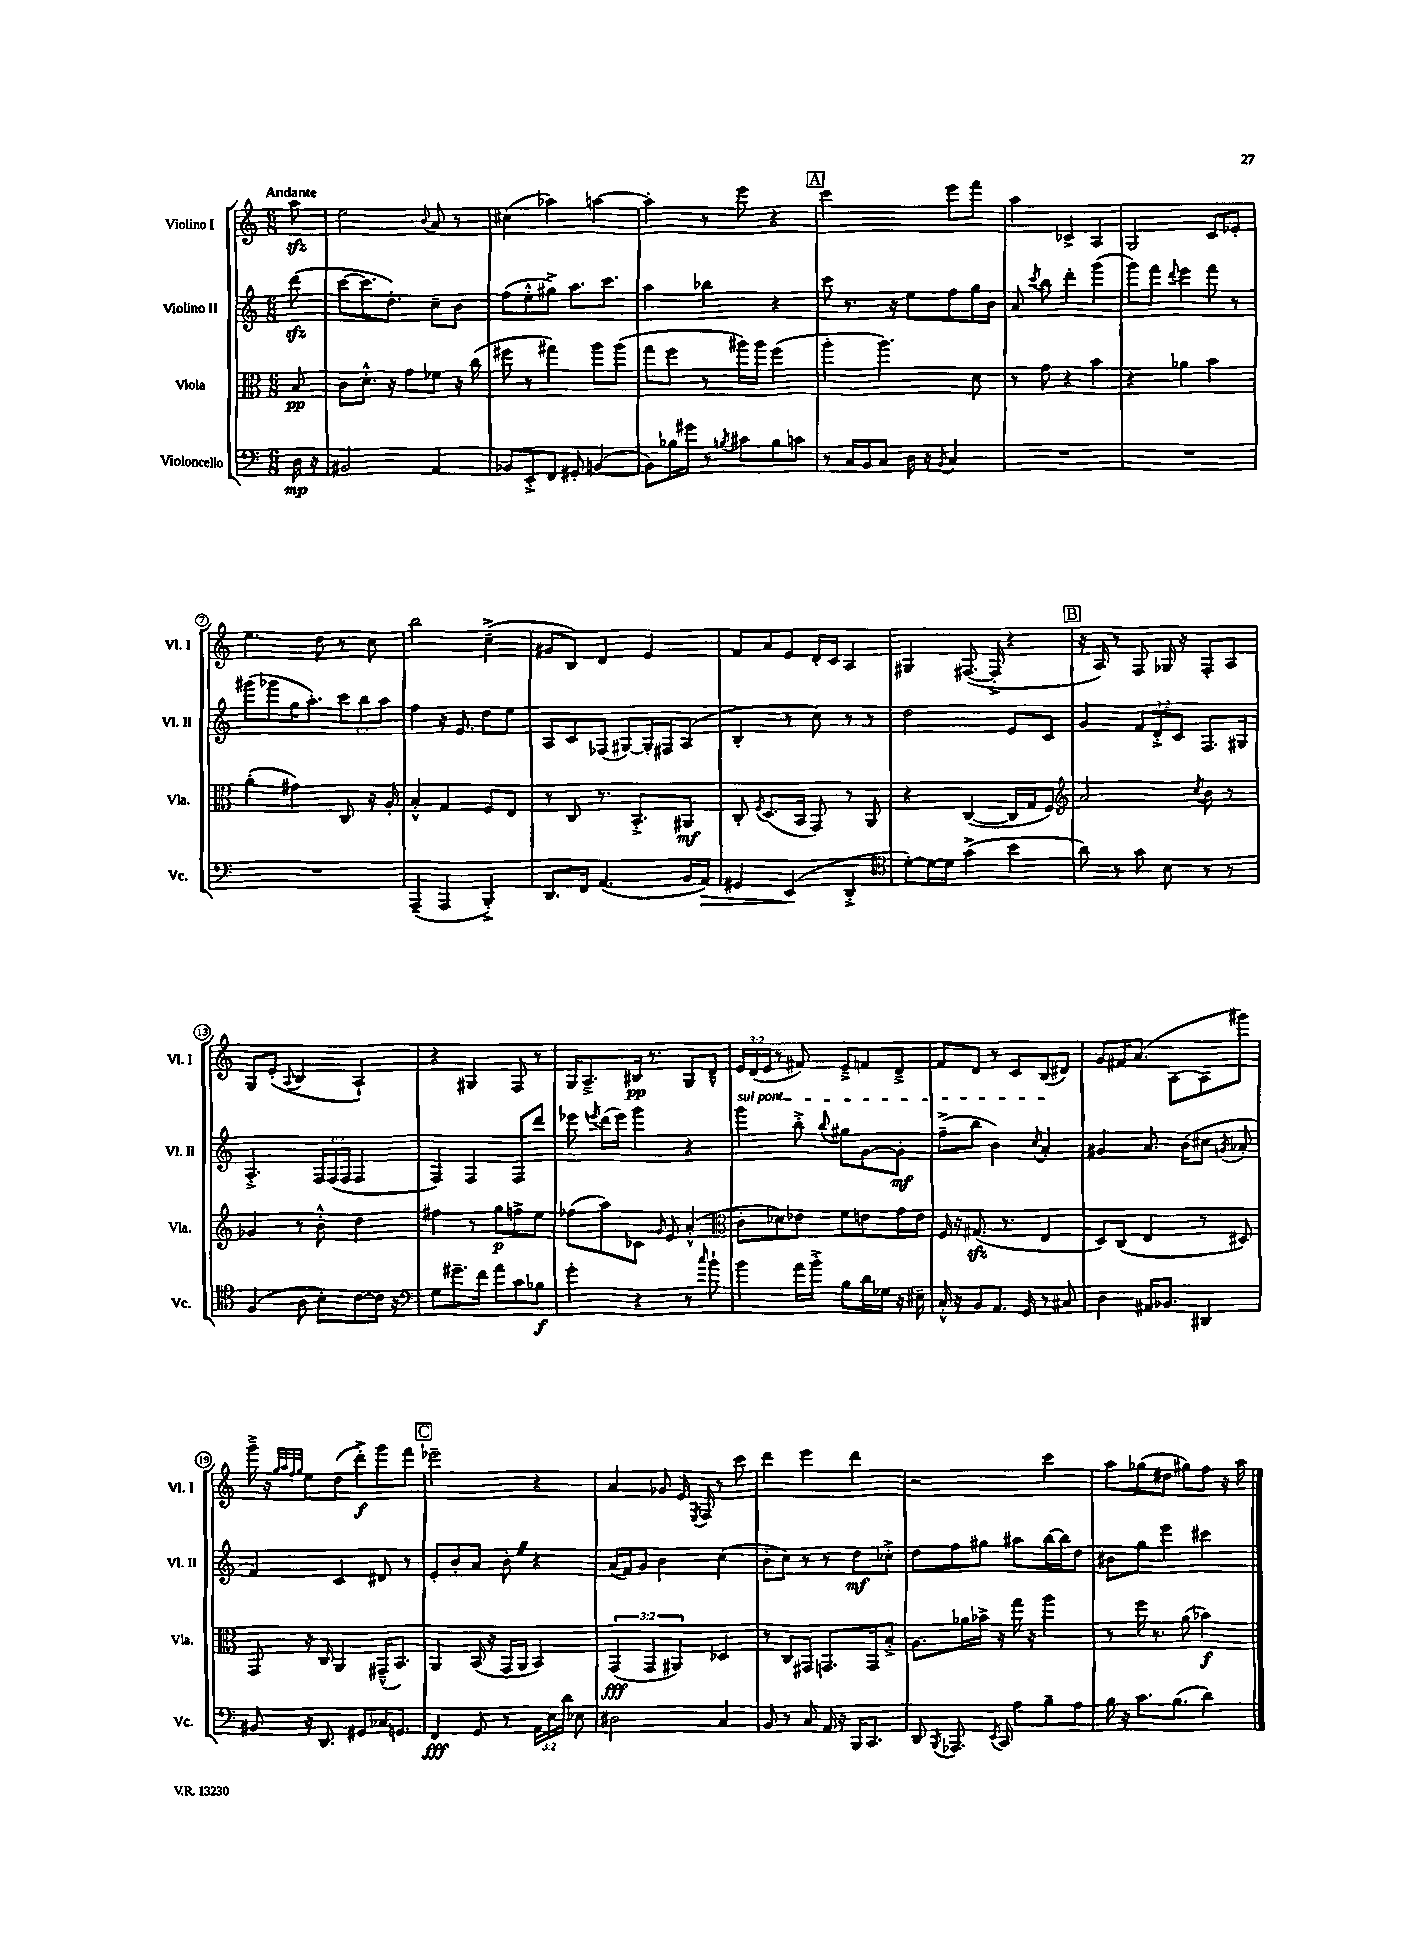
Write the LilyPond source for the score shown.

<<
\new StaffGroup <<
\new Staff = "s0" \with { instrumentName = "Violino I" shortInstrumentName = "Vl. I" } {
    \clef treble \key c \major \numericTimeSignature \time 6/8 \override Staff.TupletNumber.text = #tuplet-number::calc-fraction-text \partial 8 \tempo "Andante"
    \autoBeamOff a''8\sfz |
    e''2 \appoggiatura { b'8 } a'8 r8 |
    cis''4( aes''4) a''4~ |
    a''4-. r8 e'''8 r4 |
    \mark \markup { \box "A" } c'''2 e'''8[ f'''8] |
    a''4 ces'4-> a4 |
    g2 c'8[ ees'8]-. |
    e''4. d''8 r8 c''8 |
    b''2 c''4--->( |
    gis'8[ b8]) d'4 e'4 |
    f'8[ a'8 e'8] d'16[-. c'16] a4 |
    gis4 fis8.~( fis16-.-> r4 |
    \mark \markup { \box "B" } r16 a16) r8 f8 ges16 r16 f8[-. a8] |
    g8[ e'8]-.( \appoggiatura { a8 } b4 a4-!) |
    r4 gis4 f8 r8 |
    g16[ a8.---> bis16]\pp r8. g8[ d'8]---^ |
    \tuplet 3/2 { e'16[ d'16( e'16] } r8 fis'8) e'8[---> f'8 d'8]---> |
    f'8[ d'8] r8 c'8[ b8( dis'8]) |
    g'8[ fis'16 a'8.]( a8[~ a8 gis'''8]) |
    g'''16---> r16 \grace { g''32[ a''32 f''32 g''32] } e''8[ d''8]( d'''8[-.->\f) g'''8 f'''8] |
    \mark \markup { \box "C" } ees'''2-- r4 |
    a'4 ges'8 e'16 \acciaccatura { e8 } f16 r8 c'''8 |
    d'''4 e'''4 d'''4 |
    r2 c'''4 |
    a''8[ ges''8( dis''8] gis''8[) f''8] r16 a''16 \bar "|." |
}
\new Staff = "s1" \with { instrumentName = "Violino II" shortInstrumentName = "Vl. II" } {
    \clef treble \key c \major \numericTimeSignature \time 6/8 \override Staff.TupletNumber.text = #tuplet-number::calc-fraction-text \partial 8
    \autoBeamOff d'''8\sfz( |
    c'''8[~ c'''8. d''8.]-.) c''8[-- b'8] |
    f''8[( e''8-.-^ gis''8]->) a''8.[ c'''8.] |
    a''4 bes''4 r4 |
    \mark \markup { \box "A" } c'''8 r8. r16 e''8[ f''8 g''16 b'16] |
    a'8 \acciaccatura { c'''8 } b''8 d'''4-. g'''4( |
    g'''8[) f'''8] \appoggiatura { d'''8 } e'''4 f'''8 r8 |
    gis'''8[( ges'''8 g''16 a''8.]-.) \tuplet 3/2 { c'''8[ b''8 a''8] } |
    f''4 r16 e'8. d''8[ e''8] |
    a8[ c'8 fes8]( gis8[~) gis16-. fis16 a8]( |
    b4-. r8 c''8) r8 r8 |
    d''2 e'8[ c'8] |
    \mark \markup { \box "B" } g'4 \tuplet 3/2 { f'8[ d'8-.-> c'8] } f8.[ gis16] |
    a4.-.-> \tuplet 3/2 { f16[ f16( f16] } f4 |
    f4) f4 f8[ d'''8] |
    ees'''8 \acciaccatura { e'''8 } d'''16[( e'''16]) g'''4 r4 |
    \once \override TextSpanner.bound-details.left.text = \markup { \italic "sul pont." } g'''4\startTextSpan b''8-.-> \appoggiatura { b''8 } gis''8[ g'8~ g'8]-.\mf |
    f''8[--->( b''8] b'4) \acciaccatura { c''8 } a'4-.\stopTextSpan |
    gis'4 a'8. b'16[( cis''8] \acciaccatura { g'8 } aes'8-. |
    f'4) c'4 dis'8 r8 |
    \mark \markup { \box "C" } e'8[-. b'8-. a'8] b'8-. \once \override BreathingSign.text = \markup { \musicglyph "scripts.caesura.straight" } \breathe r4 |
    a'16[( f'16) g'8] b'4 c''4( |
    b'8[-. c''8]) r8 r8 d''8[\mf ces''8]-.-> |
    d''8[ f''8 gis''8] ais''8[ b''16~ b''16 d''8] |
    bis'8[ g''8] e'''4 cis'''4 \bar "|." |
}
\new Staff = "s2" \with { instrumentName = "Viola" shortInstrumentName = "Vla." } {
    \clef alto \key c \major \numericTimeSignature \time 6/8 \override Staff.TupletNumber.text = #tuplet-number::calc-fraction-text \partial 8
    \autoBeamOff b8\pp |
    c'8[ d'8.]-.-^ r16 g'8[ fes'8] r16 c''16( |
    fis''8 r8 gis''4) a''8[ a''8]( |
    g''8[ f''8] r8 ais''16[) ais''16] f''4( |
    \mark \markup { \box "A" } a''4-. a''4.) d'8 |
    r8 g'8 r4 b'4 |
    r4 aes'4 b'4 |
    a'4-.( gis'4) c8 r16 a16-. |
    b4-.-^ g4 f8[ e8] |
    r8 c8 r8. b,8.[-.-> ais,8]\mf |
    c8-. \acciaccatura { f8 } d8.[( b,16] g,8) r8 a,8 |
    r4 c4~( c16[ g16 f8]) |
    \mark \markup { \box "B" } \clef treble a'2 \acciaccatura { c''8 } b'8 r8 |
    ges'4 r8 b'8-.-^ d''4 |
    fis''4 r8 g''8[\p f''8-> e''8] |
    fes''8[( a''8) ces'8] \grace { g'16 } e'8 a'4-.-^( |
    \clef alto c'8[-. des'8) ees'8] f'8[ e'8 g'16 e'16] |
    f16 r16 gis8.\sfz( r8. e4 |
    d8[) c8]( e4 r8 dis8) |
    g,8 r16 c16 a,4 gis,16[---^( b,8.]) |
    \mark \markup { \box "C" } a,4 b,16( r16 g,16[ a,16] b,4) |
    \tuplet 3/2 { g,4\fff( g,4 ais,4) } des4 |
    r8 c8[ gis,8] g,8.[ g,16 b8]-.-> |
    a8.[ aes'16 bes'16]-> r16 g''16 r16 a''4 |
    r8 f''16 r8. a'8( bes'4\f) \bar "|." |
}
\new Staff = "s3" \with { instrumentName = "Violoncello" shortInstrumentName = "Vc." } {
    \clef bass \key c \major \numericTimeSignature \time 6/8 \override Staff.TupletNumber.text = #tuplet-number::calc-fraction-text \partial 8
    \autoBeamOff d16\mp r16 |
    bis,2 a,4 |
    bes,8[ e,8-.-> f,8] gis,8-. b,4~( |
    b,8[) bes16 gis'16] r8 \acciaccatura { b8 } cis'8[ b8 c'8] |
    \mark \markup { \box "A" } r8 c16[ b,16 c8] d16 r16 \acciaccatura { b,8 } c4 |
    R2. |
    R2. |
    R2. |
    a,,4--( a,,4 b,,4-.->) |
    d,8.[ f,16] a,4.( b,16[ a,16]\>) |
    gis,4 e,4\!( d,4-.-> |
    \clef tenor d'8[~-.) d'16~ d'16] g'4->( b'4 |
    \mark \markup { \box "B" } a'8) r8 g'8 b8 r8 r8 |
    f4( a8 b8[-.) c'8~ c'16] r16 |
    \clef bass g8[ gis'8.-- f'16] a'8[ c'8 bes8]\f |
    g'4-. r4 r8 \grace { c''16 } b'8-! |
    b'4 a'16[ b'16]-.-> b8[ d'16 ges16] r16 eis16-- |
    c16-.-^ r16 b,8[ a,8.] g,16 r8 cis8 |
    d4 ais,16[ bes,8.] dis,4 |
    bis,8 r16 d,8. gis,8[ ces16 g,8.] |
    \mark \markup { \box "C" } f,4\fff g,8 r8 \tuplet 3/2 { a,16[ e16 d'16] } ees8 |
    dis2 c4 |
    b,8 r8 c8 a,16 r16 b,,16[ c,8.] |
    d,8 \acciaccatura { b,,8 } aes,,8. \acciaccatura { e,8 } c,16 a8[ b8-- a8] |
    b16 r16 c'8.[ b8.]( d'4) \bar "|." |
}
>>
>>
\layout { \context { \Score \override BarNumber.stencil = #(make-stencil-circler 0.1 0.3 ly:text-interface::print) } }
